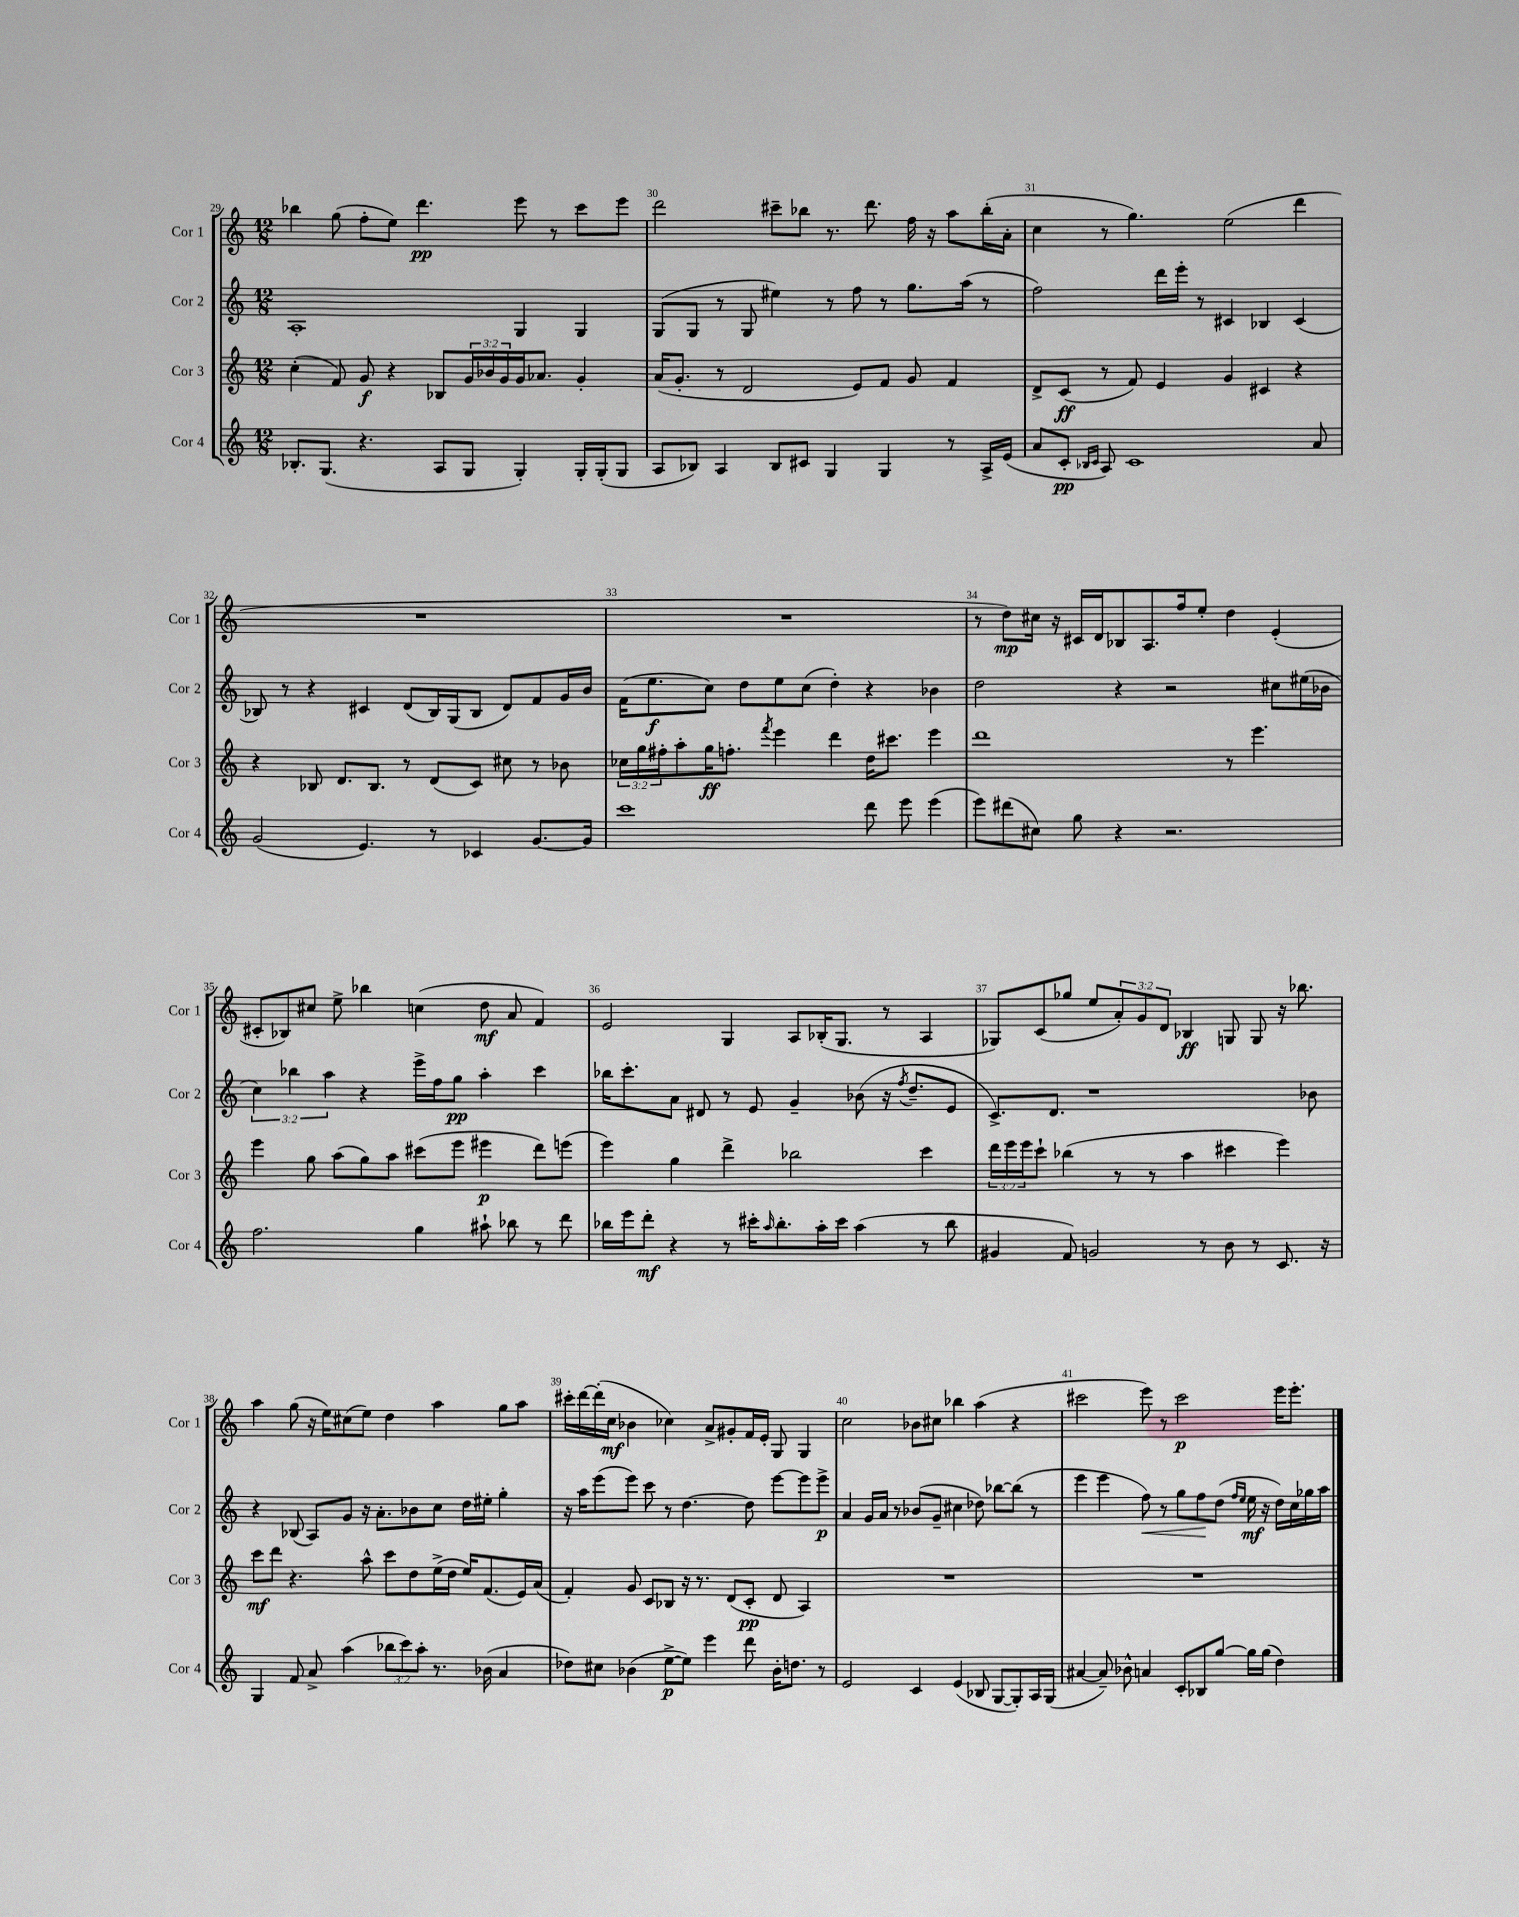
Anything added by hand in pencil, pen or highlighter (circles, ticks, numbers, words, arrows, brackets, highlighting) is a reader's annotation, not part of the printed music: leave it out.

**kern	**kern	**kern	**kern
*staff4	*staff3	*staff2	*staff1
*clefG2	*clefG2	*clefG2	*clefG2
*k[]	*k[]	*k[]	*k[]
*M12/8	*M12/8	*M12/8	*M12/8
8.B-'/L	(4cc'\	1A'	4bb-\
(8.G/J	.	.	.
.	8f/)	.	(8gg\
4.r	8g/	.	8ff'\L
.	4r	.	8ee\J)
.	.	.	4.ddd\
8A/L	8B-/L	.	.
8G/J	24g/L	.	.
.	24b-/	.	.
.	24g/	.	.
4G'/)	16g/J	4G/	8eee\
.	8.a-/J	.	.
.	.	.	8r
16G'/LL	4g'/	4G/	8ccc\L
(16G'/J	.	.	.
8G/J	.	.	8eee\J
=	=	=	=
8A/L	(16a/LK	(8G/L	2ddd\
.	8.g'/J	.	.
8B-/J)	.	8G/J	.
4A/	8r	8r	.
.	2d/	8G/	.
8B-/L	.	4ee#\)	8ccc#~\L
8c#/J	.	.	8bb-\J
4G/	.	8r	8.r
.	8e/L)	8ff\	.
.	.	.	8.ddd\
4G/	8f/J	8r	.
.	8g/	8.gg\L	16ff\
.	.	.	16r
8r	4f/	.	8aa\L
.	.	(16aa\Jk	.
16A^/LL	.	8r	(16bb-'\L
(16e/JJ	.	.	16a'\JJ
=	=	=	=
8a/L	8d^/L	2ff\)	4cc\
8c'/J	(8c/J	.	.
16qqB-/LL	.	.	.
16qqc/JJ	.	.	.
8A/)	8r	.	8r
1c	8f/)	.	4.gg\)
.	4e/	16ddd\LL	.
.	.	16eee'\JJ	.
.	.	8r	.
.	4g/	4c#/	(2ee\
.	4c#/	4B-/	.
.	4r	(4c#/	4ddd\
8a/	.	.	.
=	=	=	=
(2g/	4r	8B-/)	1.r
.	.	8r	.
.	8B-/	4r	.
.	8.d/L	.	.
4.e/)	.	4c#/	.
.	8.B-/J	.	.
.	8r	(8d/L	.
8r	(8d/L	16B-/L)	.
.	.	(16G/J	.
4c-/	8c/J)	8B-/J	.
.	8cc#\	8d/L)	.
[8.g/L	8r	8f/	.
.	8b-\	16g/L	.
16g/]Jk	.	16b/JJ	.
=	=	=	=
1ccc	24cc-\LL	(16f\LK	1.r
.	24gg\	.	.
.	.	8.ee\	.
.	24ff#'\J	.	.
.	8aa'\	.	.
.	16gg\K	8cc\J)	.
.	8.ff'\J	.	.
.	.	8dd\L	.
.	8qfff/	.	.
.	4eee\	8ee\	.
.	.	(8cc\J	.
.	4ddd\	4dd'\)	.
8ddd\	16dd\LK	4r	.
.	8.ccc#\J	.	.
8eee\	.	.	.
(4eee\	4eee\	4b-\	.
=	=	=	=
8eee\L)	1ddd	2dd\	8r
(8ddd#\	.	.	8dd\L)
8cc#\J)	.	.	16cc#\Jk
.	.	.	16r
8gg\	.	.	16c#/LL
.	.	.	16d/J
4r	.	4r	8B-/
.	.	.	8.A/
2.r	.	2r	.
.	.	.	16ff/k
.	.	.	8ee'/J
.	8r	.	4dd\
.	4.eee\	.	.
.	.	8cc#\L	(4e'/
.	.	(16ee#\L	.
.	.	16b-\JJ	.
=	=	=	=
2.ff\	4eee\	6cc\)	8c#'/L
.	.	.	8B-/)
.	.	6bb-\	.
.	8gg\	.	8cc#/J
.	.	6aa\	.
.	(8aa\L	.	8ee^\
.	8gg\)	4r	4bb-\
.	8aa\J	.	.
4gg\	(8ccc#\L	16eee^\LL	(4cc\
.	.	16ff\J	.
.	8eee\J	8gg\J	.
8aa#`\	4eee#\	4aa'\	8dd\
8bb-\	.	.	8a/
8r	8ddd\L)	4ccc\	4f/)
8ddd\	(8eee\J	.	.
=	=	=	=
16bb-\LL	4eee\)	16bb-\LK	2e/
16eee\J	.	8.ccc'\	.
8ddd'\J	.	.	.
4r	4gg\	8a\J	.
.	.	8d#/	.
8r	4ddd^\	8r	4G/
16ccc#'\LK	.	8e/	.
16qqaa/	.	.	.
8.bb-'\	.	.	.
.	2bb-\	4g~/	8A/L
16aa'\L	.	.	(16B-'/K
16ccc#\JJ	.	.	8.G/J
(4aa\	.	(8b-\	.
.	.	16r	8r
.	.	8qff/	.
.	.	8.dd~/L	.
8r	4ccc\	.	4A/
8bb-\	.	8e/J	.
=	=	=	=
4g#/	24ddd\LL	8.c^/L)	8G-/L)
.	24eee\	.	.
.	24eee\J	.	.
.	8ccc`\J	.	(8c/
.	.	8.d/J	.
8f/)	(4bb-\	.	8gg-/J
2g/	.	1r	8ee/L
.	8r	.	12a'/)
.	.	.	12g/
.	8r	.	.
.	.	.	12d/J
.	4aa\	.	4B-/
8r	.	.	.
8b\	4ccc#\	.	8G/
8r	.	.	8G/
8.c/	4eee\)	.	16r
.	.	.	8.bb-\
.	.	8b-\	.
16r	.	.	.
=	=	=	=
4G/	8ccc\L	4r	4aa\
.	8ddd\J	.	.
8f/	4.r	(8B-/	(8gg\
8a^/	.	8A/L)	16r
.	.	.	16ee\LK)
(4aa\	.	8g/J	(8cc#\
.	8aa^^\	16r	8ee\J)
.	.	8.a'\L	.
12bb-\L	8ccc\L	.	4dd\
12ccc\)	.	.	.
.	8dd\	8b-\	.
12aa'\J	.	.	.
8.r	(16ee^\L	8cc\J	4aa\
.	16dd\JJ	.	.
.	16ee/LK)	16dd\LL	.
(16b-\	(8.f/	16ee#'\JJ	.
4a/	.	4gg'\	8gg\L
.	16e/L)	.	8aa\J
.	(16a/JJ	.	.
=	=	=	=
8dd-\L)	4f'/)	16r	16ccc#'\LL
.	.	16aa\LK	[16ddd\
8cc#\J	.	(8eee\	(16ddd'\]
.	.	.	16cc\JJ
(4b-\	8g/	8eee\J)	4b-\
.	8c/L	8ccc\	.
[8ee^\L	8B-/J	8r	4cc-\)
8ee\]J)	16r	[4.dd\	.
.	8.r	.	.
4eee\	.	.	8a^/L
.	(8d/L	.	8g#'/
8ddd\	8c'/J	8dd\]	16f/L
.	.	.	16e'/JJ
16b-'\LK	8d/	[8eee\L	8G/
8.dd\J	.	.	.
.	4A/)	8eee\]	4G/
8r	.	8eee^\J	.
=	=	=	=
2e/	1.r	4a/	2cc\
.	.	16g/LL	.
.	.	16a/JJ	.
.	.	8r	.
4c/	.	(8b-/L	8b-\L
.	.	8g~/J	8cc#\J
(4e/	.	4cc#\	4bb-\
8B-/	.	8dd-\)	(4aa\
[8G/L	.	[8bb-\L	.
8G'/])	.	(8bb-\]J	4r
16A/L	.	8r	.
(16G/JJ	.	.	.
=	=	=	=
[4a#/	1.r	4eee\	2ccc#\
8a#~/])	.	4eee\	.
8b-^^\	.	.	.
4a/	.	8ff\)	8eee\)
.	.	8r	8r
8c'/L	.	8gg\L	2ccc#\
8B-/	.	8ff\	.
[8gg/J	.	(8dd\J	.
.	.	16qqff/LL	.
.	.	16qqee/JJ	.
16gg\]LL	.	16ee\	.
(16gg\JJ	.	16r	.
4dd\)	.	16dd\LL)	16eee\LK
.	.	16cc\	8.eee'\J
.	.	16gg-\	.
.	.	16aa\JJ	.
==	==	==	==
*-	*-	*-	*-
